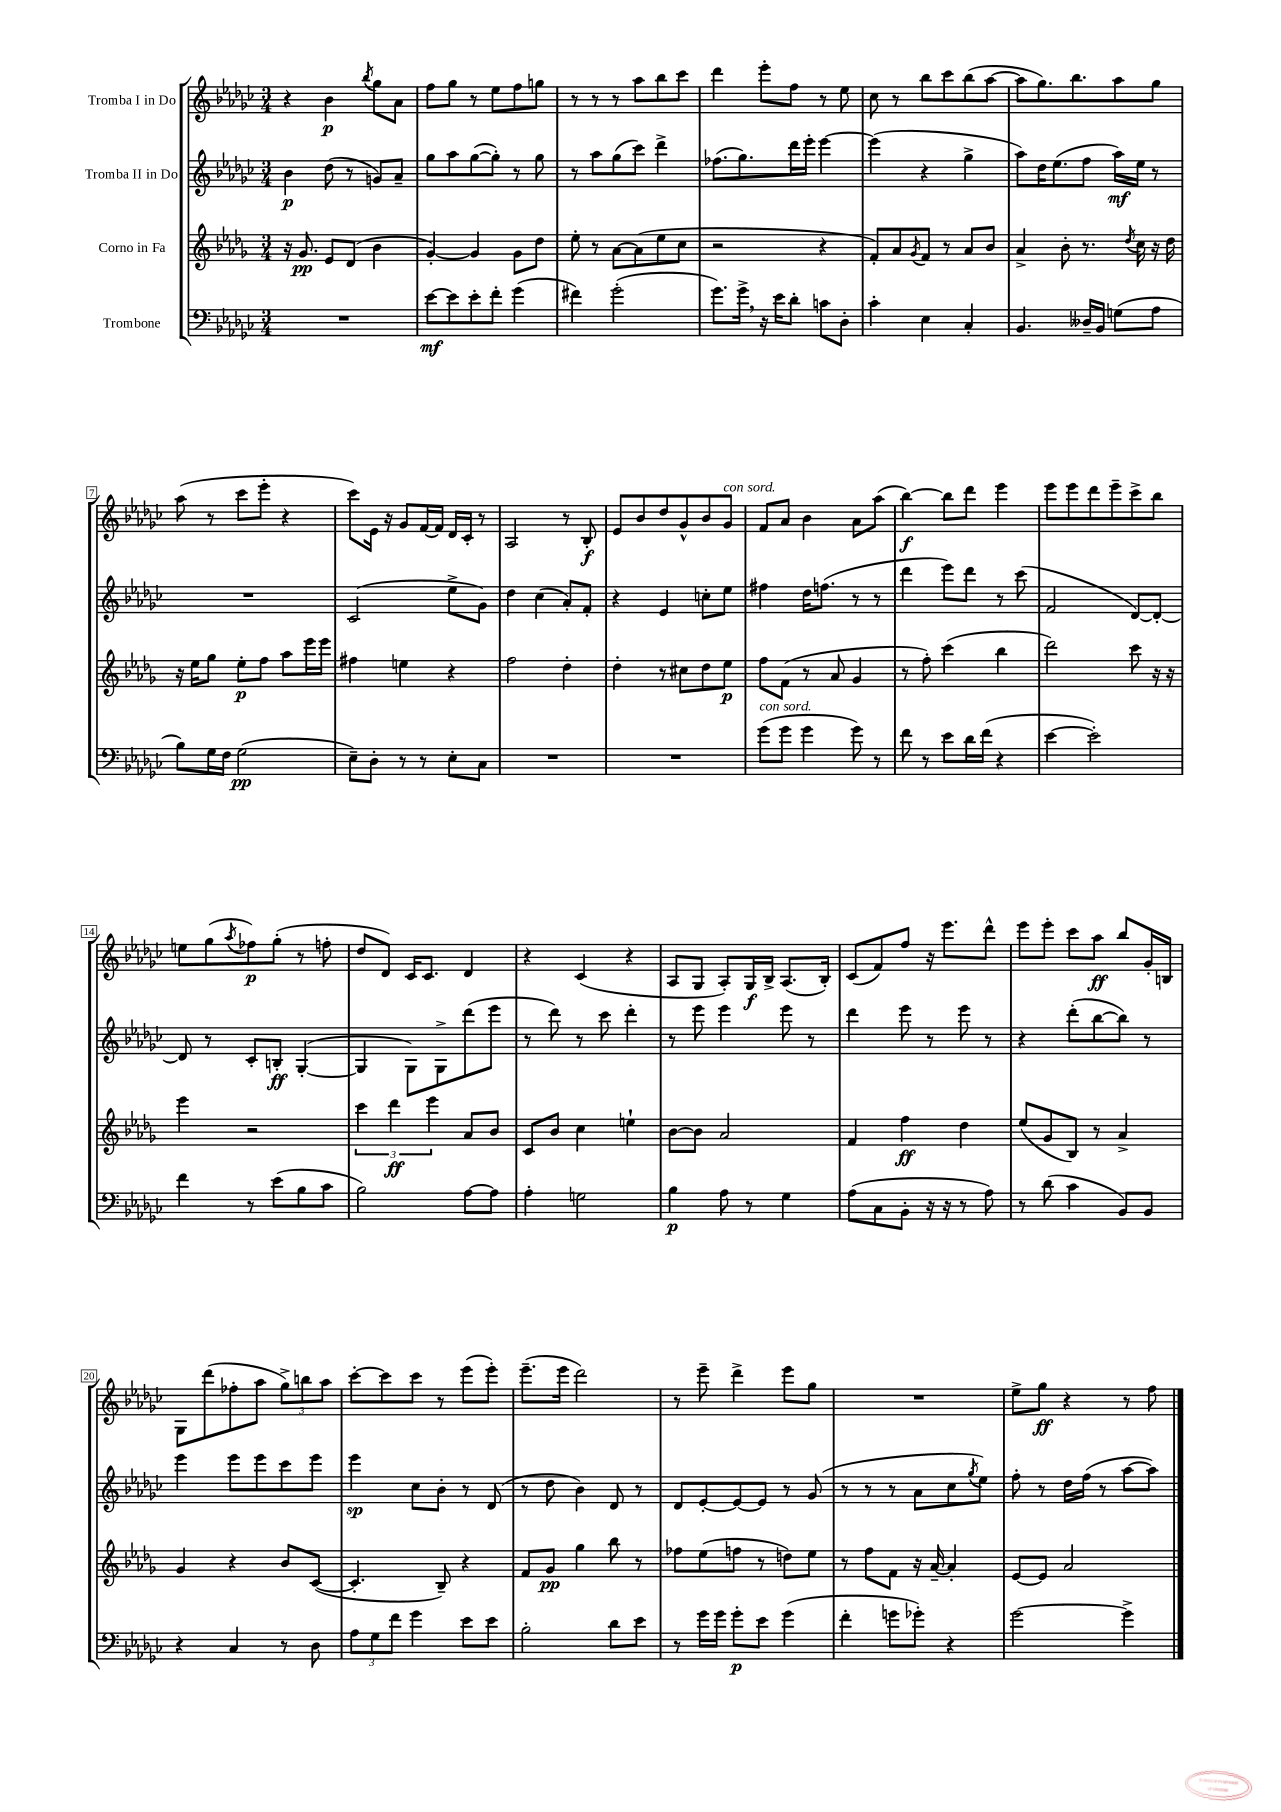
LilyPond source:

<<
\new StaffGroup <<
\new Staff = "s0" \with { instrumentName = "Tromba I in Do" } {
    \clef treble \key ges \major \numericTimeSignature \time 3/4
    r4 bes'4\p \acciaccatura { bes''8 } ges''8 aes'8 |
    f''8 ges''8 r8 ees''8 f''8 g''8 |
    r8 r8 r8 aes''8 bes''8 ces'''8 |
    des'''4 ees'''8-. f''8 r8 ees''8 |
    ces''8 r8 bes''8 ces'''8 bes''8( aes''8~ |
    aes''8 ges''8.) bes''8. aes''8 ges''8 |
    aes''8( r8 ces'''8 ees'''8-. r4 |
    ces'''8) ees'16 r16 ges'8 f'16~ f'16 des'16 ces'16-. r8 |
    aes2 r8 bes8-.\f |
    ees'8 bes'8 des''8 ges'8-^ bes'8 ges'8^\markup { \italic "con sord." } |
    f'8 aes'8 bes'4 aes'8 aes''8( |
    bes''4~\f) bes''8 des'''8 ees'''4 |
    ees'''8 ees'''8 des'''8 ees'''8-- ces'''8-> bes''8 |
    e''8 ges''8( \acciaccatura { aes''8 } fes''8\p) ges''8-.( r8 f''8-. |
    des''8 des'8) ces'16 ces'8. des'4 |
    r4 ces'4( r4 |
    aes8 ges8 aes8-.) ges16\f bes16-> aes8.( bes16-.) |
    ces'8( f'8) f''8 r16 ees'''8. des'''8-^ |
    ees'''8 ees'''8-. ces'''8 aes''8\ff bes''8 ges'16-. b16 |
    ges8 des'''8( fes''8-. aes''8 \tuplet 3/2 { ges''8->) b''8 aes''8 } |
    ces'''8~-. ces'''8 ces'''8 r8 ees'''8( ees'''8-.) |
    ees'''8.--( ees'''16 des'''2) |
    r8 ees'''8-- des'''4-> ees'''8 ges''8 |
    R2. |
    ees''8-> ges''8\ff r4 r8 f''8 \bar "|." |
}
\new Staff = "s1" \with { instrumentName = "Tromba II in Do" } {
    \clef treble \key ges \major \numericTimeSignature \time 3/4
    bes'4\p des''8( r8 g'8) aes'8-- |
    ges''8 aes''8 ges''8~( ges''8-.) r8 ges''8 |
    r8 aes''8 ges''8( ces'''8) des'''4-> |
    fes''8.( ges''8.) des'''16 ees'''16-. ees'''4~ |
    ees'''4( r4 ges''4-> |
    aes''8) des''16 ees''8.( f''8 aes''16\mf) ees''16 r8 |
    R2. |
    ces'2( ees''8-> ges'8) |
    des''4 ces''4( aes'8-.) f'8-. |
    r4 ees'4 c''8-. ees''8 |
    fis''4 des''16 f''8.( r8 r8 |
    des'''4 ees'''8) des'''8 r8 ces'''8( |
    f'2 des'8~) des'8~-. |
    des'8 r8 ces'8-. b8-.\ff ges4~-.( |
    ges4 ges8) ges8-> des'''8( ees'''8 |
    r8 des'''8) r8 ces'''8 des'''4-. |
    r8 ees'''8 ees'''4 ees'''8 r8 |
    des'''4 ees'''8 r8 ees'''8 r8 |
    r4 des'''8-.( bes''8~ bes''8) r8 |
    ees'''4 ees'''8 ees'''8 ces'''8 ees'''8 |
    ees'''4\sp ces''8 bes'8-. r8 des'8( |
    r8 des''8 bes'4) des'8 r8 |
    des'8 ees'8~-. ees'8~ ees'8 r8 ges'8( |
    r8 r8 r8 aes'8 ces''8 \acciaccatura { ges''8 } ees''8) |
    f''8-. r8 des''16 f''16( r8 aes''8~ aes''8) \bar "|." |
}
\new Staff = "s2" \with { instrumentName = "Corno in Fa" } {
    \clef treble \key des \major \numericTimeSignature \time 3/4
    r16 ges'8.\pp ees'8 des'8( bes'4 |
    ges'4~-.) ges'4 ges'8 des''8 |
    ees''8-. r8 aes'8~ aes'8( ees''8 c''8 |
    r2 r4 |
    f'8-.) aes'8 \acciaccatura { ges'8 } f'8 r8 aes'8 bes'8 |
    aes'4-> bes'8-. r8. \acciaccatura { des''8 } c''16 r16 des''16 |
    r16 ees''16 ges''8 ees''8-.\p f''8 aes''8 ees'''16 ees'''16 |
    fis''4 e''4 r4 |
    f''2 des''4-. |
    des''4-. r8 cis''8 des''8 ees''8\p |
    f''8 f'8( r8 aes'8 ges'4 |
    r8 f''8-.) c'''4( bes''4 |
    des'''2) c'''8 r16 r16 |
    ees'''4 r2 |
    \tuplet 3/2 { c'''4 des'''4\ff ees'''4 } aes'8 bes'8 |
    c'8 bes'8 c''4 e''4-! |
    bes'8~ bes'8 aes'2 |
    f'4 f''4\ff des''4 |
    ees''8( ges'8 bes8) r8 aes'4-> |
    ges'4 r4 bes'8 c'8~( |
    c'4.-. bes8--) r4 |
    f'8 ges'8\pp ges''4 bes''8 r8 |
    fes''8 ees''8( f''8 r8 d''8) ees''8 |
    r8 f''8 f'8 r16 aes'16~-- aes'4-. |
    ees'8~ ees'8 aes'2 \bar "|." |
}
\new Staff = "s3" \with { instrumentName = "Trombone" } {
    \clef bass \key ges \major \numericTimeSignature \time 3/4
    R2. |
    ees'8~\mf ees'8 ees'8-. f'8-. ges'4( |
    fis'4) ges'2-.( |
    ges'8.) ges'16-> \breathe r16 ees'16 des'8-. c'8 des8-. |
    ces'4-. ees4 ces4-. |
    bes,4. deses16-- bes,16 g8( aes8 |
    bes8) ges16 f16 ges2\pp( |
    ees8--) des8-. r8 r8 ees8-. ces8 |
    R2. |
    R2. |
    ges'8^\markup { \italic "con sord." }( ges'8 ges'4 ges'8) r8 |
    f'8 r8 ees'8 des'16 f'16( r4 |
    ees'4~ ees'2-.) |
    f'4 r8 ees'8( bes8 ces'8 |
    bes2) aes8~ aes8 |
    aes4-. g2 |
    bes4\p aes8 r8 ges4 |
    aes8( ces8 bes,8-. r16 r16 r8 aes8) |
    r8 des'8( ces'4 bes,8) bes,8 |
    r4 ces4 r8 des8 |
    \tuplet 3/2 { aes8 ges8 f'8 } ges'4 ees'8 ees'8 |
    bes2-. des'8 ees'8 |
    r8 ges'16 ges'16 ges'8-.\p ees'8 ges'4( |
    f'4-. g'8 ges'8-.) r4 |
    ges'2~ ges'4-> \bar "|." |
}
>>
>>
\layout { \context { \Score \override BarNumber.stencil = #(make-stencil-boxer 0.1 0.3 ly:text-interface::print) } }
